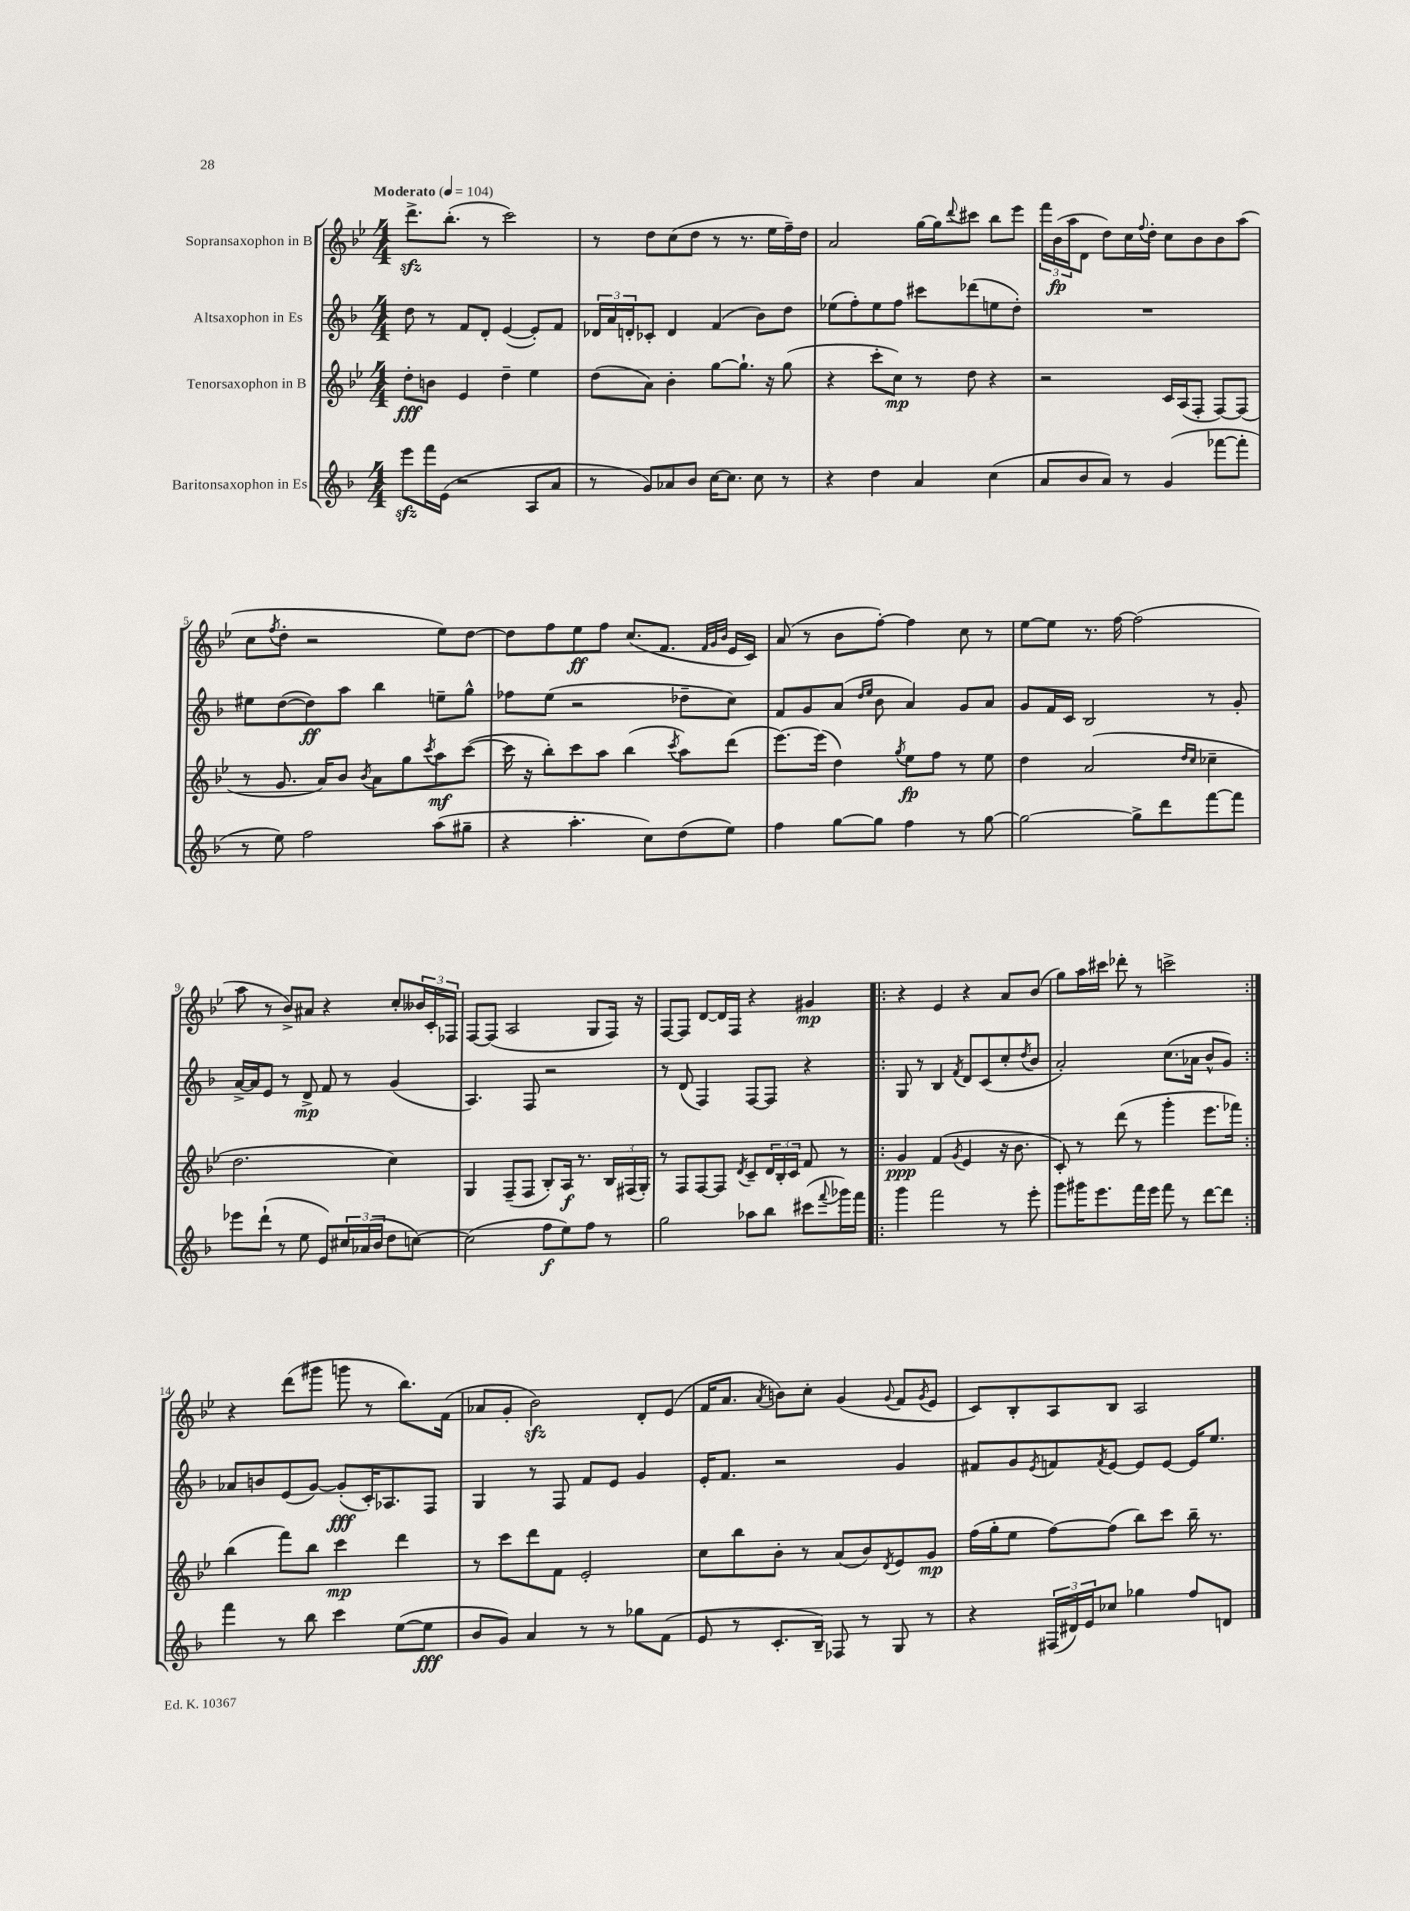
<<
\new StaffGroup <<
\new Staff = "s0" \with { instrumentName = "Sopransaxophon in B" } {
    \clef treble \key bes \major \numericTimeSignature \time 4/4 \tempo "Moderato" 4 = 104
    d'''8.->\sfz bes''8.-.( r8 c'''2) |
    r8 d''8 c''8( d''8 r8 r8. ees''16 f''16--) d''16 |
    a'2 g''16~ g''16 \appoggiatura { d'''8 } cis'''8 bes''8 ees'''8 |
    \tuplet 3/2 { f'''16 bes'16\fp( a''16 } d'8 d''8) c''16 \appoggiatura { f''8 } d''16-. c''8 bes'8 bes'8 a''8( |
    c''8 \acciaccatura { f''8 } d''8-. r2 ees''8) d''8~ |
    d''8 f''8 ees''8\ff f''8 c''8.( f'8. \grace { f'32 g'32 bes'32 } ees'16 c'16) |
    a'8( r8 bes'8 f''8~-.) f''4 c''8 r8 |
    ees''8~ ees''8 r8. f''16~ f''2( |
    a''8 r8 bes'8->) ais'8 r4 c''8-. \tuplet 3/2 { beses'16 c'16-. fes16 } |
    f8~ f8( a2 g8 f16) r16 |
    f8~ f8 d'8~ d'16 f16 r4 gis'4\mp |
    \repeat volta 2 { r4 ees'4 r4 a'8 bes'8( |
    g''8) a''16 cis'''16 des'''8-. r8 c'''2-> | }
    r4 d'''8( gis'''8 g'''8 r8 bes''8.) f'16( |
    aes'8 g'8-. bes'2\sfz) d'8-. ees'8( |
    f'16 a'8. \acciaccatura { a'8 } b'8) c''8-. g'4( \appoggiatura { g'8 } f'8 \acciaccatura { g'8 } ees'8 |
    c'8) bes8-. a8 bes8 a2 \bar "|." |
}
\new Staff = "s1" \with { instrumentName = "Altsaxophon in Es" } {
    \clef treble \key f \major \numericTimeSignature \time 4/4
    d''8 r8 f'8 d'8-. e'4~( e'8-.) f'8 |
    \tuplet 3/2 { des'16 a'16 d'16-. } ces'8-. d'4 f'4( bes'8) d''8 |
    ees''8( f''8-.) ees''8 f''8 cis'''8 des'''8( e''8 d''8-.) |
    R1 |
    eis''8 d''8~( d''8\ff) a''8 bes''4 e''8-- g''8-^ |
    fes''8 e''8( r2 des''8-- c''8) |
    f'8 g'8 a'8( \grace { d''16 e''16 } bes'8 a'4) g'8 a'8 |
    g'8 f'16 c'16 bes2 r8 g'8-. |
    a'16~-> a'16 e'8 r8 d'8->\mp f'8 r8 g'4( |
    a4.) f8 r2 |
    r8 d'8( f4) f8~ f8 r4 |
    \repeat volta 2 { g8 r8 bes4 \acciaccatura { f'8 } d'8 c'8( c''8-. \acciaccatura { d''8 } bes'8 |
    a'2-.) c''8.( aes'16 bes'8-^ g'8) | }
    aes'8 b'8 e'8( g'8~) g'8-.\fff( c'16-.) aes8. f8 |
    g4 r8 f8 f'8 e'8 g'4 |
    e'16-. f'8. r2 g'4 |
    fis'8 g'8 \acciaccatura { e'8 } f'8 \acciaccatura { f'8 } e'8~ e'8 e'8~ e'16 e''8. \bar "|." |
}
\new Staff = "s2" \with { instrumentName = "Tenorsaxophon in B" } {
    \clef treble \key bes \major \numericTimeSignature \time 4/4
    d''8-.\fff b'8 ees'4 d''4-- ees''4 |
    d''8( a'8) bes'4-. g''8~ g''8.-! r16 g''8( |
    r4 c'''8-. c''8\mp) r8 d''8 r4 |
    r2 c'16 a16( f8-. f8~) f8( |
    r8 g'8. a'16) bes'8 \acciaccatura { bes'8 } a'8 g''8 \acciaccatura { c'''8 } a''8\mf c'''8~( |
    c'''16 r16 bes''8-.) c'''8 a''8 bes''4( \acciaccatura { c'''8 } a''8) d'''8( |
    ees'''8.~) ees'''16( d''4) \acciaccatura { g''8 } ees''8\fp f''8 r8 ees''8 |
    d''4 a'2( \grace { d''16 c''16 } ces''4-- |
    d''2. c''4) |
    g4 f8--( f8 bes8-.) a16\f r8. \tuplet 3/2 { bes16 fis16( g16-.) } |
    r8 f8 f8~ f8 \acciaccatura { d'8 } c'8-- \tuplet 3/2 { d'16 bes16-. c'16 } f'8 r8 |
    \repeat volta 2 { g'4\ppp f'4( \acciaccatura { g'8 } ees'4 r16 bes'8. |
    c'8-.) r8 d'''8( r8 g'''4-. ees'''8. fes'''16) | }
    bes''4( f'''8) bes''8 c'''4\mp d'''4 |
    r8 c'''8 d'''8 f'8 ees'2-. |
    c''8 bes''8 bes'8-. r8 a'8( bes'8) \acciaccatura { d'8 } ees'8 g'8\mp |
    f''16( g''16-. ees''8 f''8~) f''8( bes''8) c'''8 bes''16-- r8. \bar "|." |
}
\new Staff = "s3" \with { instrumentName = "Baritonsaxophon in Es" } {
    \clef treble \key f \major \numericTimeSignature \time 4/4
    e'''8\sfz f'''16 e'16( r2 a8 a'8 |
    r8 g'8) aes'8 bes'8 c''16~ c''8. c''8 r8 |
    r4 d''4 a'4 c''4( |
    a'8 bes'8 a'8) r8 g'4( fes'''8~ fes'''8-. |
    r8 e''8) f''2 a''8( gis''8-- |
    r4 a''4.-. c''8) d''8( e''8) |
    f''4 g''8~ g''8 f''4 r8 g''8~ |
    g''2~ g''8-> d'''8 f'''8~ f'''8 |
    ees'''8 d'''8-!( r8 e''8 e'8) \tuplet 3/2 { cis''16 aes'16( bes'16 } d''8 c''8~) |
    c''2( f''8\f e''8) f''8 r8 |
    g''2 aes''8 bes''8 cis'''8( \appoggiatura { f'''8 } ges'''16) f'''16 |
    \repeat volta 2 { g'''4 f'''2 r8 e'''8-. |
    g'''8 gis'''16 e'''8. f'''16 e'''16 f'''8 r8 d'''8~ d'''8 | }
    f'''4 r8 bes''8 c'''4 e''8~( e''8\fff |
    bes'8 g'8) a'4 r8 r8 ges''8 f'8( |
    e'8 r8 c'8.-. bes16--) fes8 r8 g8 r8 |
    r4 \tuplet 3/2 { fis16( dis'16) e'16 } ces''8 ges''4 f''8 d'8 \bar "|." |
}
>>
>>
